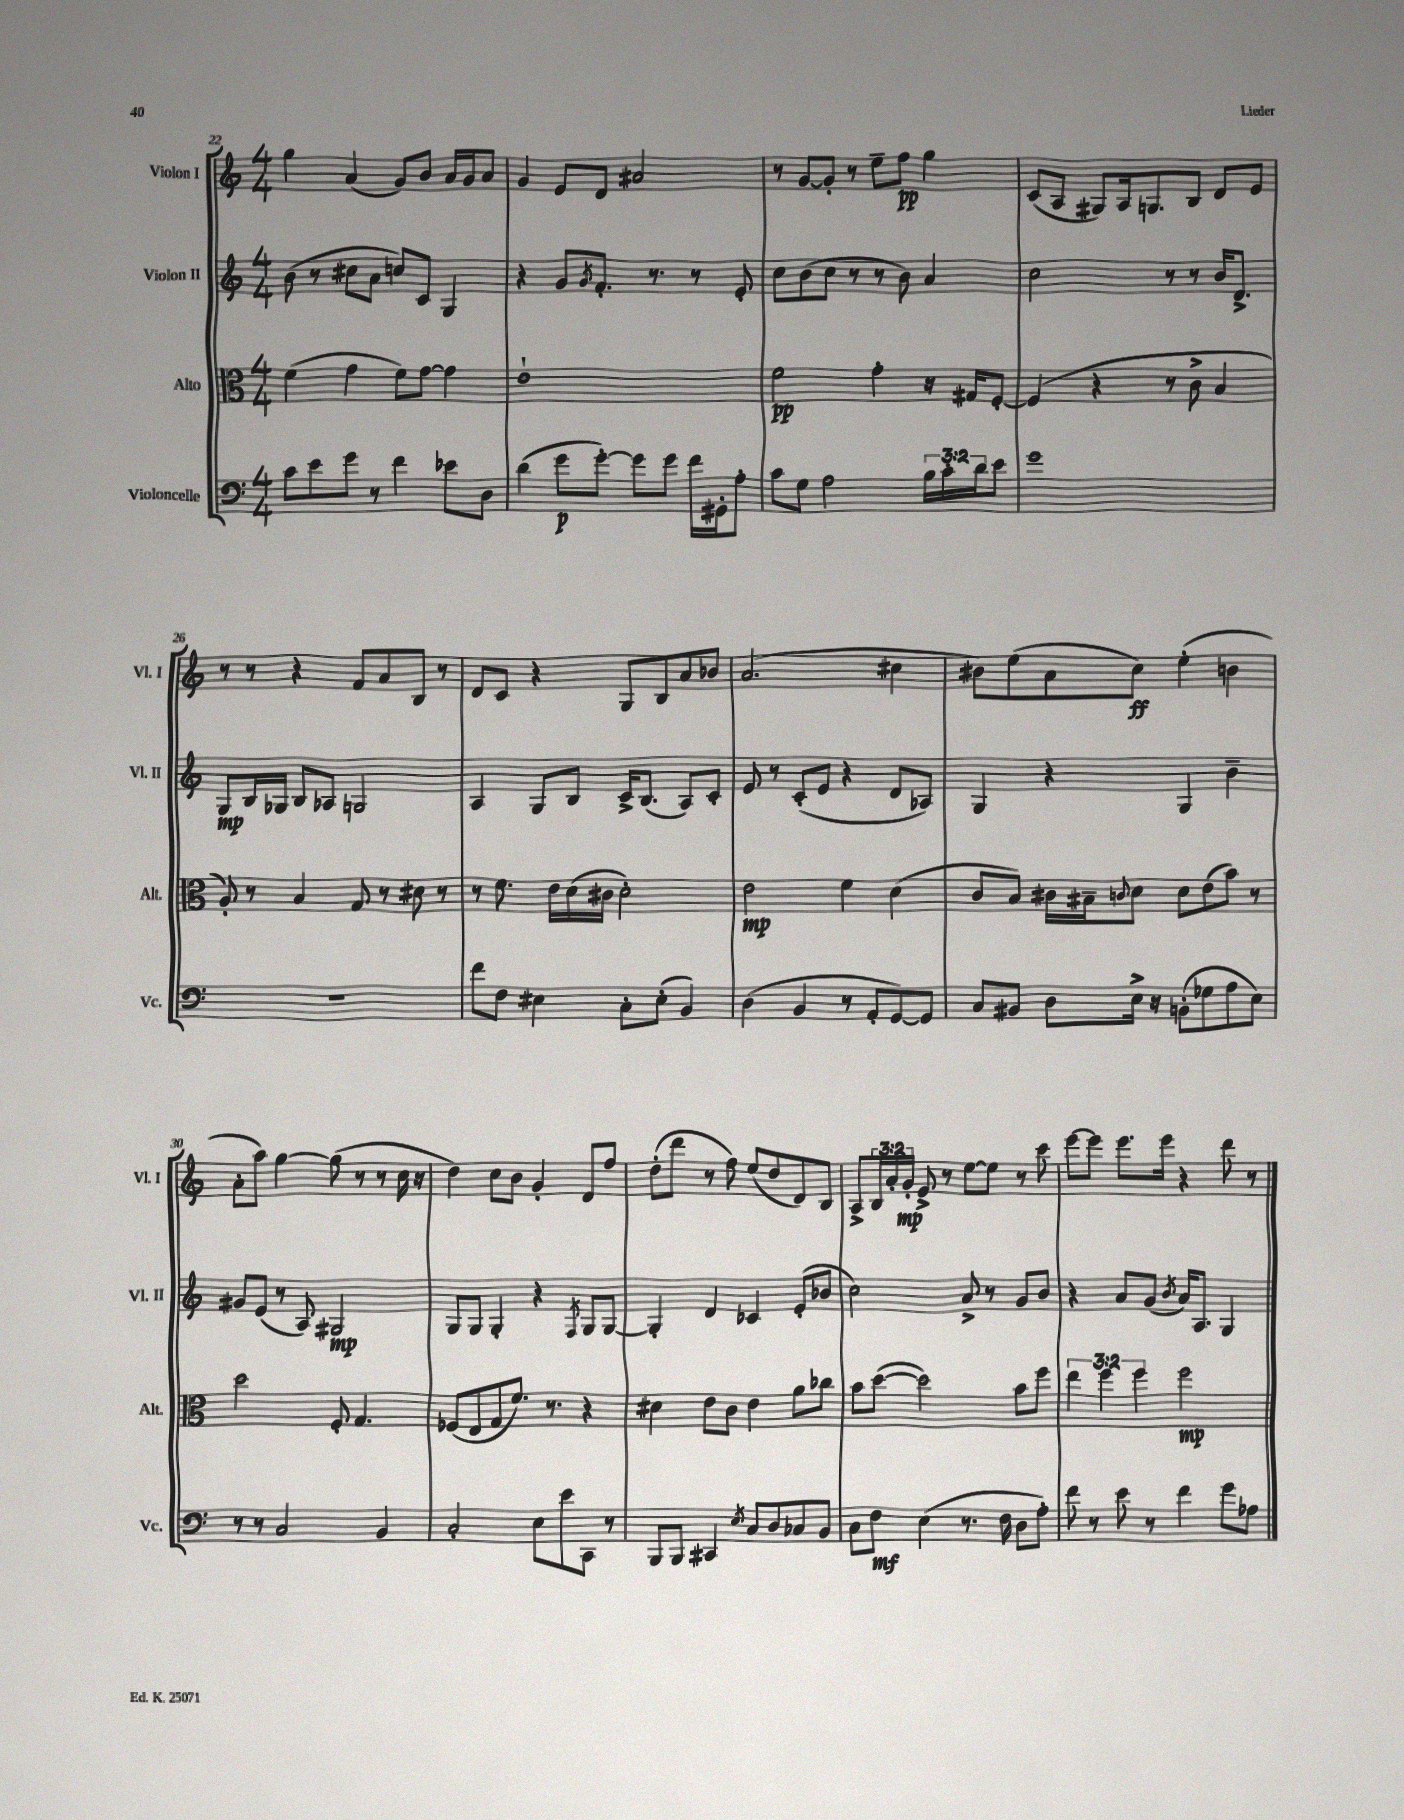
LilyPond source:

<<
\new StaffGroup <<
\new Staff = "s0" \with { instrumentName = "Violon I" shortInstrumentName = "Vl. I" } {
    \clef treble \key c \major \numericTimeSignature \time 4/4 \override Staff.TupletNumber.text = #tuplet-number::calc-fraction-text
    g''4 a'4( g'8) b'8 a'16 g'16 a'8 |
    g'4 e'8 d'8 ais'2 |
    r8 g'8~ g'8-. r8 e''8-- f''8\pp g''4 |
    c'8( a8 gis8) a16 g8. b8 d'8 e'8 |
    r8 r8 r4 f'8 a'8 b8 r8 |
    d'8 c'8 r4 g8 b8 a'8 bes'8 |
    a'2.( cis''4 |
    bis'8) e''8( a'8 c''8\ff) e''4-.( b'4 |
    a'8-. a''8) g''4~ g''8( r8 r8 c''16 r16 |
    d''4) c''8 b'8 g'4-. d'8 f''8 |
    d''8-.( d'''8 r8 f''8) e''8( d''8 d'8) b8 |
    a8-> \tuplet 3/2 { b16 a'16-. g'16-.\mp } e'8-> r8 e''8~ e''8 r8 c'''8 |
    e'''8~ e'''8 e'''8. e'''16 r4 d'''8 r8 \bar "|." |
}
\new Staff = "s1" \with { instrumentName = "Violon II" shortInstrumentName = "Vl. II" } {
    \clef treble \key c \major \numericTimeSignature \time 4/4
    b'8( r8 cis''8 a'8 c''8) c'8 g4 |
    r4 g'8 \acciaccatura { g'8 } f'8.-. r8. r8 e'8-. |
    c''8 b'8( c''8 r8 r8 b'8) a'4 |
    c''2 r8 r8 b'16 d'8.-> |
    g8\mp b16 ges16 b8 aes8 g2 |
    a4 g8 b8 c'16-> b8.( a8) c'8-. |
    e'8 r8 c'8-.( e'8 r4 d'8 aes8) |
    g4 r4 g4 b'4-- |
    gis'8 e'8( r8 a8) gis2\mp |
    g8 g8 g4-. r4 \acciaccatura { f8 } g8 g8~ |
    g4-. d'4 ces'4 e'8-.( bes'8 |
    c''2) a'8-> r8 g'8 b'8 |
    r4 a'8 g'8( \acciaccatura { b'8 } a'16) a8. g4 \bar "|." |
}
\new Staff = "s2" \with { instrumentName = "Alto" shortInstrumentName = "Alt." } {
    \clef alto \key c \major \numericTimeSignature \time 4/4 \override Staff.TupletNumber.text = #tuplet-number::calc-fraction-text
    f'4( g'4 f'8) g'8~ g'4 |
    e'1-! |
    f'2\pp g'4-. r16 gis16 f8~-. |
    f4( r4 r8 c'8-> b4 |
    a8-.) r8 b4 g8 r8 dis'8 r8 |
    r8 f'8. e'16 d'16( cis'16 d'2-.) |
    e'2\mp f'4 d'4( |
    c'8 b8) cis'16 bis16-- \appoggiatura { c'8 } d'8 d'8 e'8( b'8) r8 |
    d''2 f8-. g4. |
    fes8( e8 g8 f'8.) r8. r4 |
    dis'4 e'8 c'8 e'4 a'8 ces''8 |
    b'8 d''8~( d''2) b'8 f''8 |
    \tuplet 3/2 { e''4 f''4 f''4 } f''2\mp \bar "|." |
}
\new Staff = "s3" \with { instrumentName = "Violoncelle" shortInstrumentName = "Vc." } {
    \clef bass \key c \major \numericTimeSignature \time 4/4 \override Staff.TupletNumber.text = #tuplet-number::calc-fraction-text
    c'8 e'8 g'8 r8 f'4 ees'8 d8 |
    d'4( g'8\p g'8~-.) g'8 g'8 f'16 gis,16-. a8-. |
    c'8 g8 a2 \tuplet 3/2 { b16 c'16-. d'16 } e'8 |
    g'1 |
    R1 |
    f'8 f8 eis4 c8-. eis8-.( b,4) |
    d4( b,4 r8 a,8-. g,8~) g,8 |
    c8 bis,8 d8 e16-> r16 b,8-.( ges8 a8 e8) |
    r8 r8 c2 b,4 |
    c2-. e8 e'8 c,8 r8 |
    b,,8 b,,8 cis,4 \acciaccatura { e8 } c8 d8 ces8 b,8 |
    c8 f8\mf e4( r8. f16 d8 a8-.) |
    f'8 r8 e'8 r8 f'4 g'8 aes8 \bar "|." |
}
>>
>>
\layout { \context { \Score currentBarNumber = #22 } }
